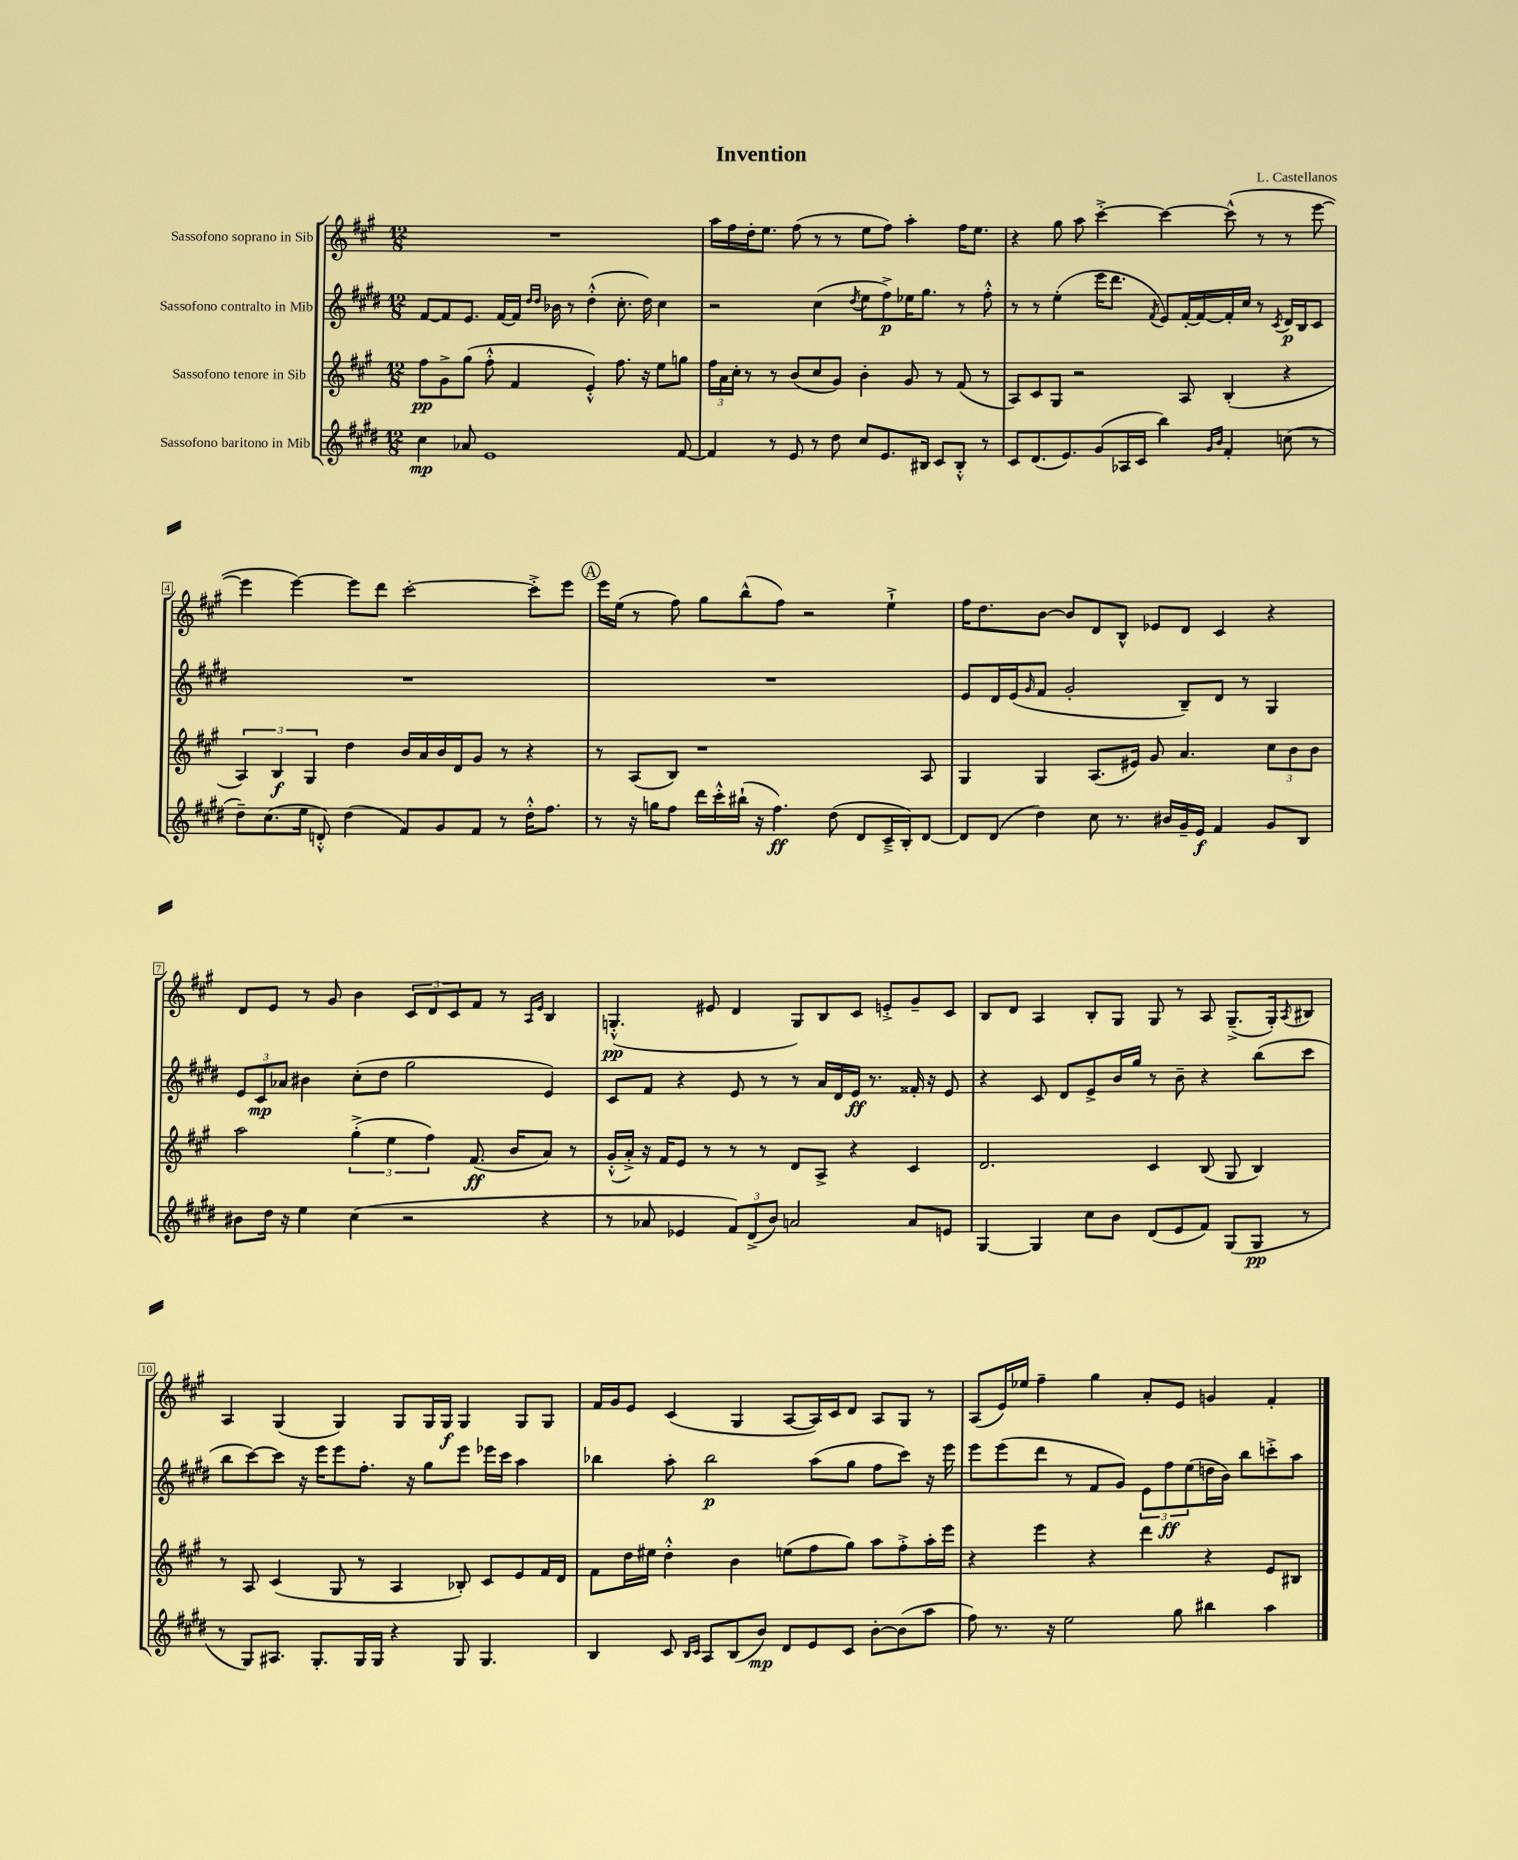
\header { title = "Invention" composer = "L. Castellanos" }
<<
\new StaffGroup <<
\new Staff = "s0" \with { instrumentName = "Sassofono soprano in Sib" } {
    \clef treble \key a \major \numericTimeSignature \time 12/8
    R1. |
    a''16 fis''16 d''16-. e''8. fis''8( r8 r8 e''8 fis''8) a''4-. fis''16 e''8. |
    r4 gis''8 a''8 cis'''4~-.-> cis'''4~ cis'''8-^( r8 r8 e'''8~ |
    e'''4 e'''4~) e'''8 d'''8 cis'''2~-. cis'''8-.-> e'''8 |
    \mark \markup { \circle "A" } e'''16 e''16( r8 fis''8) gis''8 b''8-^( fis''8) r2 e''4-!-> |
    fis''16 d''8. b'8~ b'8 d'8 b8-^ ees'8 d'8 cis'4 r4 |
    d'8 e'8 r8 gis'8 b'4 \tuplet 3/2 { cis'8 d'8 cis'8 } fis'8 r8 \grace { a16 e'16 } b4 |
    g4.-.-^\pp( eis'8 d'4 g8) b8 cis'8 e'8-.-> gis'8-- cis'8 |
    b8 d'8 a4 b8-. gis8 gis8 r8 a8 gis8.--->( gis16-.) \acciaccatura { a8 } bis8 |
    a4 gis4( gis4) gis8 gis16 gis16\f gis4 gis8 gis8 |
    fis'16 gis'16 e'8 cis'4( gis4 a8~ a16) cis'16 d'8 a8 gis8 r8 |
    a8( e'16) ees''16 fis''4-- gis''4 a'8-. e'8 g'4 fis'4-. \bar "|." |
}
\new Staff = "s1" \with { instrumentName = "Sassofono contralto in Mib" } {
    \clef treble \key e \major \numericTimeSignature \time 12/8
    fis'8~ fis'8 e'8. fis'16~ fis'16 \grace { dis''16 dis''16 } bes'16 r8 dis''4-.-^( cis''8.-. dis''16) cis''4 |
    r2 cis''4( \acciaccatura { dis''8 } e''8 fis''8->\p) ees''16 gis''8. r8 fis''8-.-^ |
    r8 r8 e''4-.( e'''16 dis'''8. \acciaccatura { fis'8 } e'8) fis'16~-. fis'16~ fis'16-. cis''16 r8 \acciaccatura { cis'8 } dis'16\p b16 cis'8 |
    R1. |
    \mark \markup { \circle "A" } R1. |
    e'8 dis'16 e'16( \grace { gis'16 } fis'8 gis'2-. b8--) dis'8 r8 gis4 |
    \tuplet 3/2 { e'8 cis'8\mp aes'8 } bis'4 cis''8-.( dis''8 gis''2 e'4) |
    cis'8 fis'8 r4 e'8 r8 r8 a'16 dis'16 e'16\ff r8. fisis'16-. r16 e'8 |
    r4 cis'8 dis'8 e'8-> b'16 gis''16 r8 b'8-- r4 b''8( cis'''8 |
    b''8 cis'''8~) cis'''8 r16 e'''16 e'''8 fis''8.-. r16 gis''8 e'''8 ees'''16 cis'''16 a''4 |
    bes''4 a''8-. bes''2\p a''8( gis''8 fis''8 cis'''8) r16 e'''16 |
    e'''8 e'''8( dis'''8 r8 fis'8 gis'8) \tuplet 3/2 { e'8 fis''8\ff e''8( } d''16 b'16) b''8 c'''8-.-> a''8 \bar "|." |
}
\new Staff = "s2" \with { instrumentName = "Sassofono tenore in Sib" } {
    \clef treble \key a \major \numericTimeSignature \time 12/8
    fis''8\pp gis'8-> gis''8( fis''8-.-^ fis'4 e'4-.-^) fis''8. r16 e''8 g''8 |
    \tuplet 3/2 { fis''16 a'16 cis''16-. } r8 r8 b'8( cis''8 gis'8) b'4-. gis'8 r8 fis'8( r8 |
    a8) cis'8 gis8 r2 a8 b4-.( r4 |
    \tuplet 3/2 { a4) b4\f gis4 } d''4 b'16 a'16 b'16 d'16 gis'8 r8 r4 |
    \mark \markup { \circle "A" } r8 a8( b8) r1 a8 |
    gis4 gis4 a8.( eis'16) gis'8 a'4. \tuplet 3/2 { cis''8 b'8 b'8 } |
    a''2 \tuplet 3/2 { gis''4-.->( e''4 fis''4) } fis'8.\ff( b'16 a'8) r8 |
    gis'16-.-^( a'16-.->) r16 fis'16 e'8 r8 r8 r8 d'8 a8-> r4 cis'4 |
    d'2. cis'4 b8( gis8 b4) |
    r8 a8 cis'4( gis8 r8 a4 bes8-.) cis'8 e'8 fis'16 d'16 |
    fis'8 d''16 eis''16 d''4-.-^ b'4 e''8( fis''8 gis''8) a''8 fis''8-.-> a''16-. e'''16 |
    r4 e'''4 r4 d'''4 r4 e'8 bis8 \bar "|." |
}
\new Staff = "s3" \with { instrumentName = "Sassofono baritono in Mib" } {
    \clef treble \key e \major \numericTimeSignature \time 12/8
    cis''4\mp aes'8 e'1 fis'8~ |
    fis'4 r8 e'8 r8 dis''8 cis''8 e'8. bis16 cis'8 bis8-.-^ r8 |
    cis'8 dis'8.( e'8.) gis'8( aes16 cis'16 b''4) \grace { gis'16 b'16 } fis'4-. c''8( r8 |
    dis''8--) cis''8.( e''16 d'8-.-^) dis''4( fis'8) gis'8 fis'8 r8 dis''16-.-^ fis''8. |
    \mark \markup { \circle "A" } r8 r16 g''16 fis''8 dis'''16 cis'''16-.-^ bis''16-!( r16 fis''4.\ff) dis''8( dis'8 cis'16---> b16-.) dis'8~ |
    dis'8 dis'8( dis''4) cis''8 r8. bis'16 gis'16-- e'16\f fis'4 gis'8 b8 |
    bis'8 dis''16 r16 e''4 cis''4( r2 r4 |
    r8 aes'8 ees'4 \tuplet 3/2 { fis'8) dis'8->( b'8) } a'2 a'8 e'8 |
    gis4~ gis4 cis''8 b'8 dis'8( e'8 fis'8) gis8( gis8\pp r8 |
    r8 gis8) ais8. gis8.-. gis16 gis16 r4 gis8 gis4. |
    b4 cis'8 \grace { b16 cis'16 } a8 b8( b'8\mp) dis'8 e'8 cis'8 b'8~-. b'8( a''8 |
    fis''8) r8. r16 e''2 gis''8 bis''4 a''4 \bar "|." |
}
>>
>>
\layout { \context { \Score \override BarNumber.stencil = #(make-stencil-boxer 0.1 0.3 ly:text-interface::print) } }
